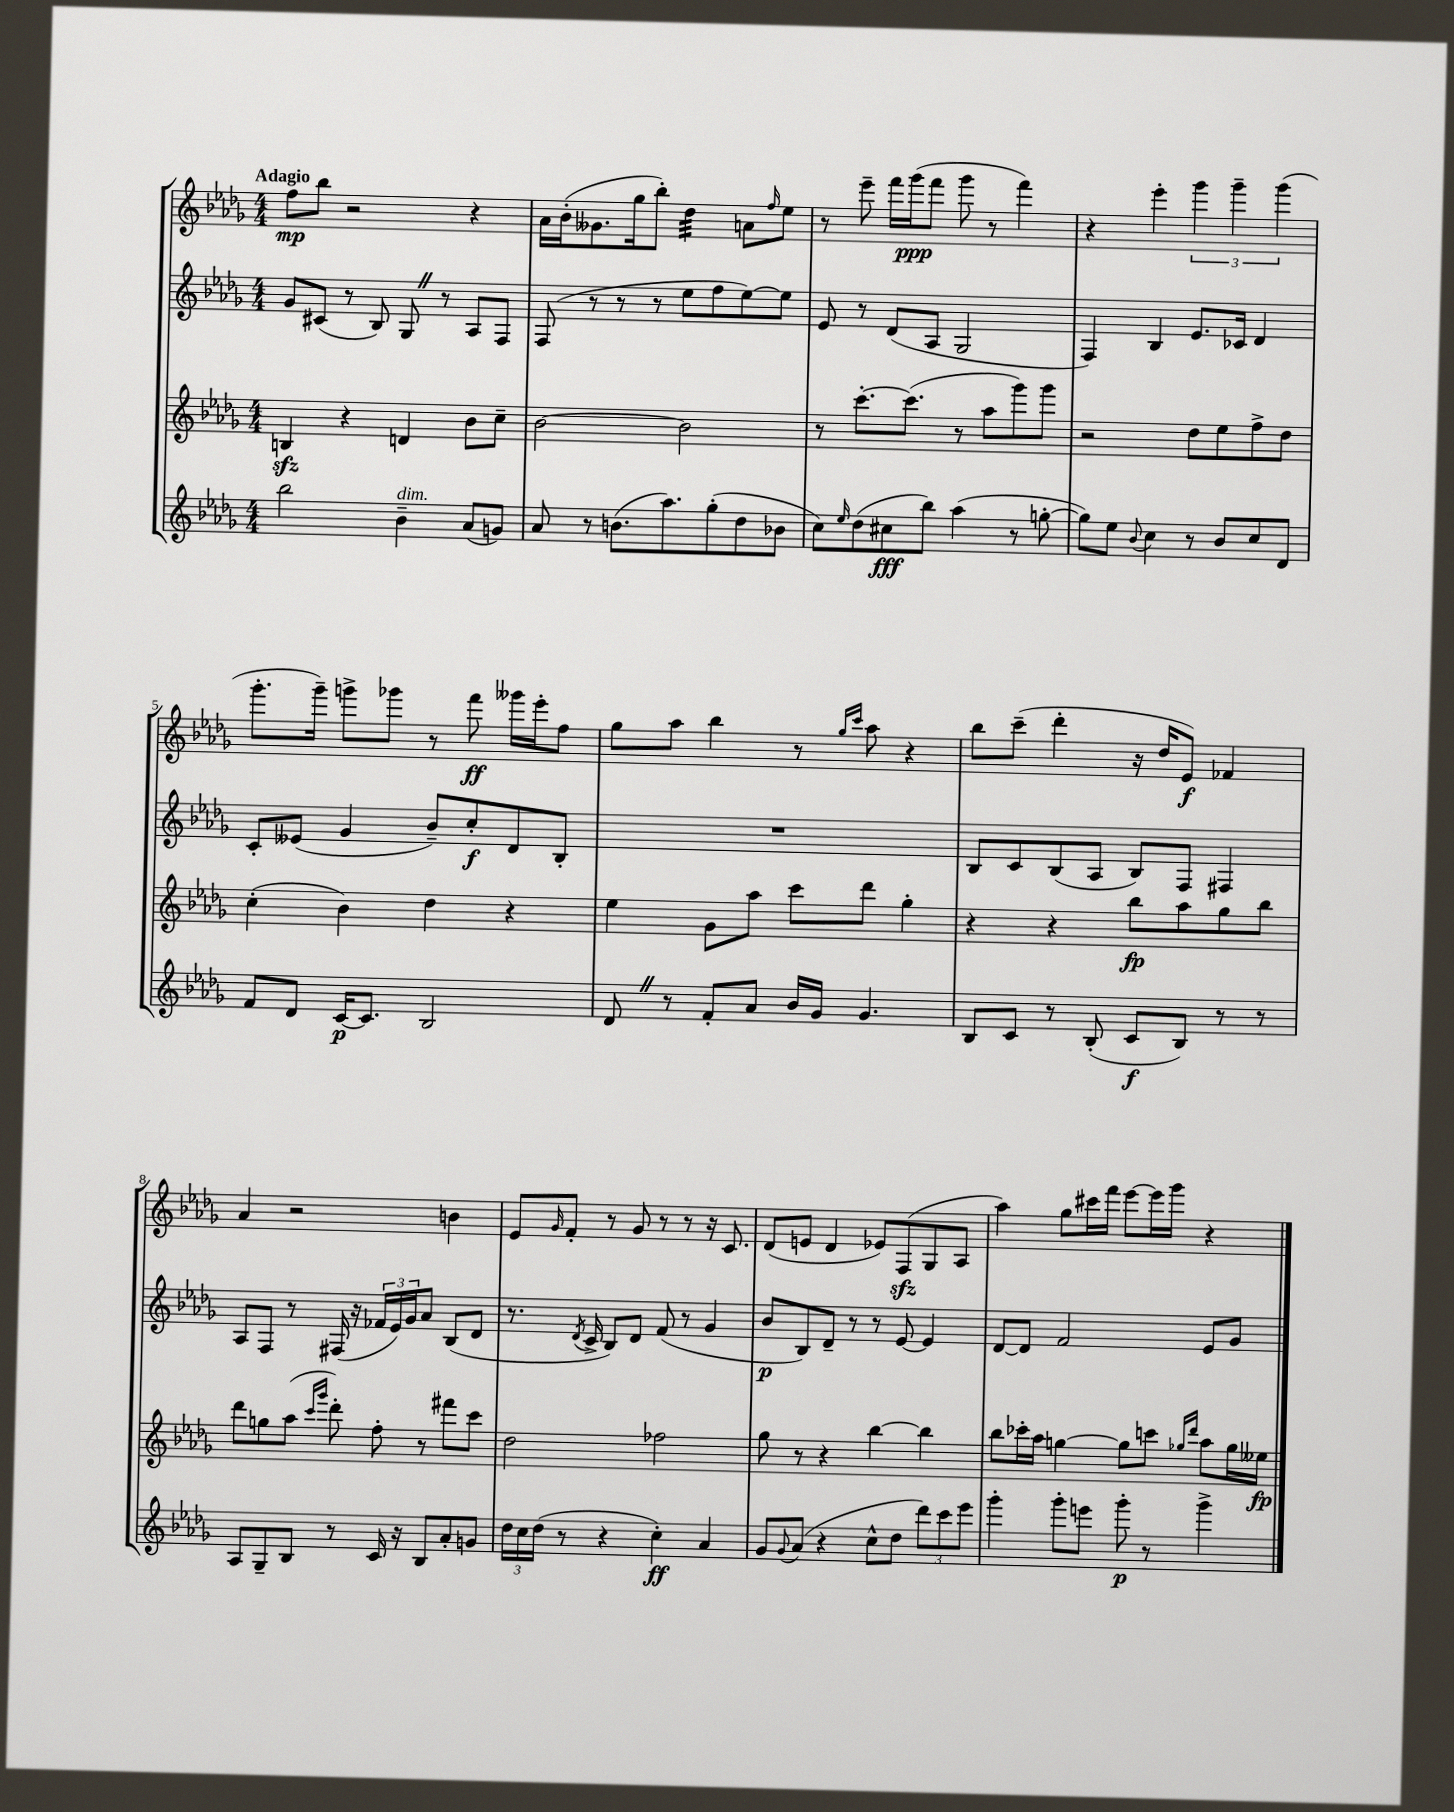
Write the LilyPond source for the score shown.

<<
\new StaffGroup <<
\new Staff = "s0" {
    \clef treble \key des \major \numericTimeSignature \time 4/4 \tempo "Adagio"
    f''8\mp bes''8 r2 r4 |
    aes'16 bes'16-.( geses'8. ges''16 bes''8-.) des''4:32 a'8 \grace { f''16 } ees''8 |
    r8 ees'''8-- f'''16 ges'''16\ppp( f'''8 ges'''8 r8 f'''4) |
    r4 ees'''4-. \tuplet 3/2 { ges'''4 ges'''4-- ges'''4( } |
    ges'''8.-. ges'''16--) g'''8-> ges'''8 r8 f'''8\ff geses'''16 ees'''16-. f''8 |
    ges''8 aes''8 bes''4 r8 \grace { ges''16 c'''16 } aes''8 r4 |
    bes''8 c'''8--( des'''4-. r16 des''16 ees'8\f) fes'4 |
    aes'4 r2 b'4 |
    ees'8 \grace { ges'16 } f'8-. r8 ges'8 r8 r8 r16 c'8. |
    des'8( e'8 des'4 ees'8) f8\sfz( ges8 aes8 |
    aes''4) ges''8 cis'''16 f'''16 ees'''8~ ees'''16 ges'''16 r4 \bar "|." |
}
\new Staff = "s1" {
    \clef treble \key des \major \numericTimeSignature \time 4/4
    ges'8 cis'8( r8 bes8) ges8 \once \override BreathingSign.text = \markup { \musicglyph "scripts.caesura.straight" } \breathe r8 aes8 f8 |
    f8( r8 r8 r8 ees''8 f''8 ees''8~) ees''8 |
    ees'8 r8 des'8( aes8 ges2 |
    f4) bes4 ees'8. ces'16 des'4 |
    c'8-. eeses'8( ges'4 bes'8--) c''8-.\f des'8 bes8-. |
    R1 |
    bes8 c'8 bes8( aes8 bes8) f8 fis4 |
    aes8 f8 r8 fis16( r16 \tuplet 3/2 { fes'16 ees'16) ges'16 } aes'8 bes8( des'8 |
    r8. \acciaccatura { des'8 } c'16-> bes8) des'8 f'8( r8 ges'4 |
    bes'8\p bes8) des'8-- r8 r8 ees'8~ ees'4 |
    des'8~ des'8 f'2 ees'8 ges'8 \bar "|." |
}
\new Staff = "s2" {
    \clef treble \key des \major \numericTimeSignature \time 4/4
    b4\sfz r4 d'4 bes'8 c''8-- |
    bes'2~ bes'2 |
    r8 c'''8.~-. c'''8.( r8 aes''8 ges'''8) ges'''8 |
    r2 des''8 ees''8 f''8-> des''8 |
    c''4-.( bes'4) des''4 r4 |
    ees''4 ges'8 aes''8 c'''8 des'''8 ges''4-. |
    r4 r4 bes''8\fp aes''8 ges''8 bes''8 |
    des'''8 g''8 aes''8( \grace { c'''16 ges'''16 } des'''8-.) f''8-. r8 fis'''8 c'''8 |
    des''2 fes''2 |
    ges''8 r8 r4 bes''4~ bes''4 |
    bes''8 ces'''16-. aes''16 g''4~ g''8 c'''8 \grace { ges''16 des'''16 } aes''8 ges''16 eeses''16\fp \bar "|." |
}
\new Staff = "s3" {
    \clef treble \key des \major \numericTimeSignature \time 4/4
    bes''2 bes'4--^\markup { \italic "dim." } aes'8( g'8) |
    aes'8 r8 b'8.( aes''8.) ges''8-.( des''8 bes'8 |
    c''8) \grace { ees''16 } des''8( cis''8\fff bes''8) aes''4( r8 g''8~-. |
    g''8) ees''8 \appoggiatura { bes'8 } c''4 r8 bes'8 c''8 des'8 |
    f'8 des'8 c'16~\p c'8. bes2 |
    des'8 \once \override BreathingSign.text = \markup { \musicglyph "scripts.caesura.straight" } \breathe r8 f'8-. aes'8 bes'16 ges'16 ges'4. |
    bes8 c'8 r8 bes8-.( c'8\f bes8) r8 r8 |
    aes8 ges8-- bes8 r8 c'16 r16 bes8 aes'8-. g'8 |
    \tuplet 3/2 { des''16 c''16 des''16( } r8 r4 c''4-.\ff) aes'4 |
    ges'8 \appoggiatura { ges'8 } aes'8( r4 c''8-^ des''8 \tuplet 3/2 { des'''8) c'''8 ees'''8 } |
    ges'''4-. ges'''8-. e'''8 ges'''8-.\p r8 ges'''4-> \bar "|." |
}
>>
>>
